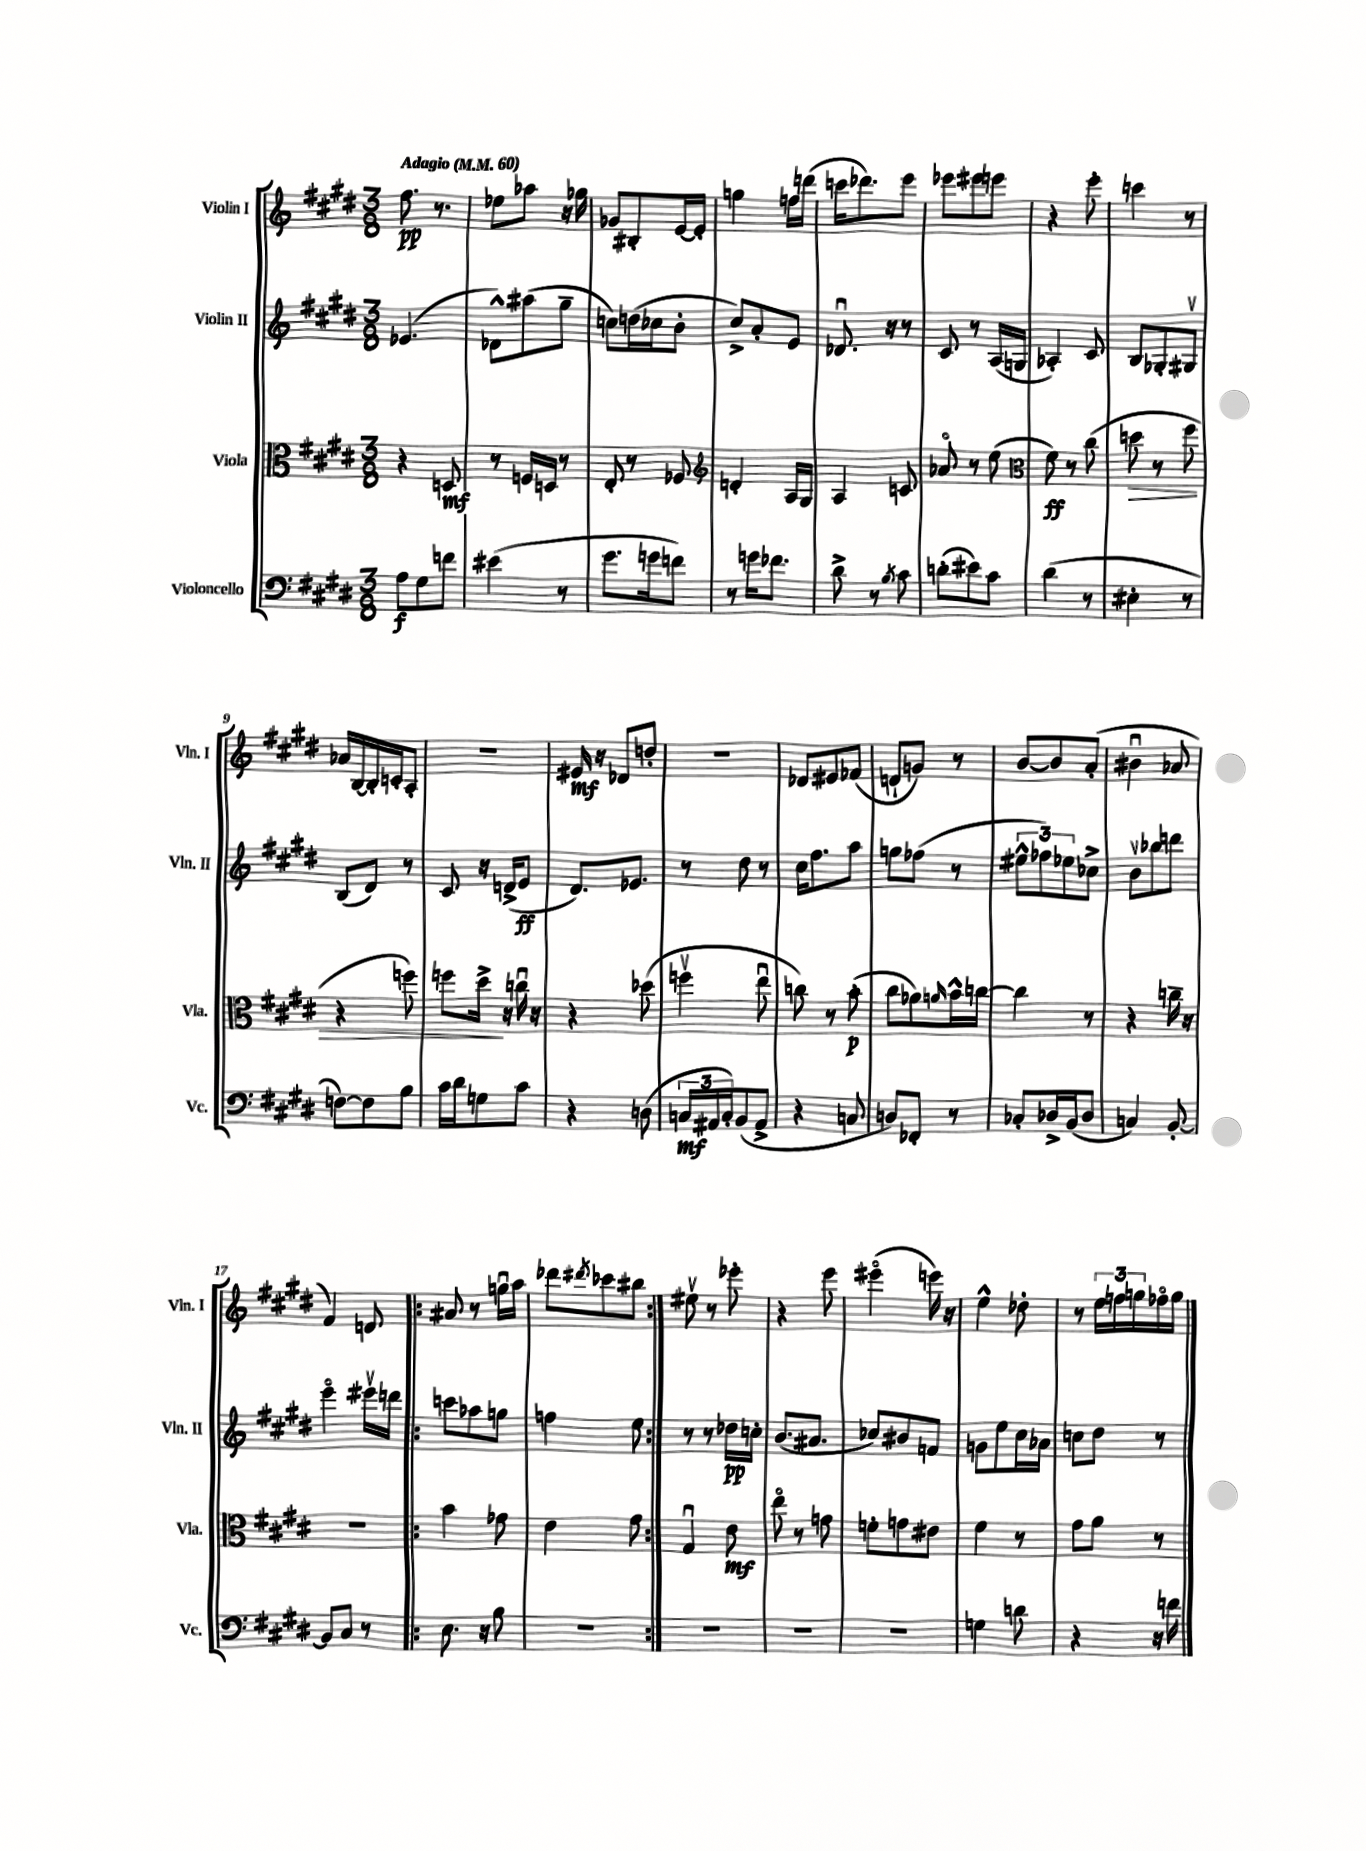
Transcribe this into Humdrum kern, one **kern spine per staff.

**kern	**dynam	**kern	**dynam	**kern	**dynam	**kern	**dynam
*part4	*part4	*part3	*part3	*part2	*part2	*part1	*part1
*staff4	*staff4	*staff3	*staff3	*staff2	*staff2	*staff1	*staff1
*I"Violoncello	*	*I"Viola	*	*I"Violin II	*	*I"Violin I	*
*I'Vc.	*	*I'Vla.	*	*I'Vln. II	*	*I'Vln. I	*
*clefF4	*	*clefC3	*	*clefG2	*	*clefG2	*
*k[f#c#g#d#]	*	*k[f#c#g#d#]	*	*k[f#c#g#d#]	*	*k[f#c#g#d#]	*
*M3/8	*	*M3/8	*	*M3/8	*	*M3/8	*
*MM60	*	*MM60	*	*MM60	*	*MM60	*
=1	=1	=1	=1	=1	=1	=1	=1
!	!	!	!	!	!	!LO:TX:a:B:t=Adagio	!
8A\L	f	4r	.	(4.e-X/	.	8.ff#\	pp
8G#\	.	.	.	.	.	.	.
.	.	.	.	.	.	8.r	.
8fn\J	.	8Dn/	mf	.	.	.	.
=2	=2	=2	=2	=2	=2	=2	=2
(4e#X\	.	8r	.	8d-X^^\L)	.	8ee-X\L	.
.	.	16Fn/LL	.	(8aa#X\	.	8aa-X\J	.
.	.	16Dn/JJ	.	.	.	.	.
8r	.	8r	.	8gg#~\J	.	16r	.
.	.	.	.	.	.	16gg-X\	.
=3	=3	=3	=3	=3	=3	=3	=3
8.g#\L	.	8E'/	.	8ccn\L)	.	8g-X/L	.
.	.	8r	.	(16ddn\L	.	8B#X'/	.
16gn\k	.	.	.	16cc-X\J	.	.	.
8fn\J)	.	8F-X/	.	8b'\J	.	[16e/L	.
.	.	.	.	.	.	16e'/JJ]	.
=4	=4	=4	=4	=4	=4	=4	=4
*	*	*clefG2	*	*	*	*	*
8r	.	4dn'/	.	8cc#^/L)	.	4ggn\	.
16gn\KL	.	.	.	8a'/	.	.	.
8.f-X\J	.	.	.	.	.	.	.
.	.	16A/LL	.	8e/J	.	16ffn\LL	.
.	.	16G#/JJ	.	.	.	(16dddn\JJ	.
=5	=5	=5	=5	=5	=5	=5	=5
8d#^\	.	4A/	.	8.d-Xu/	.	16cccn\KL	.
.	.	.	.	.	.	8.ddd-X\)	.
8r	.	.	.	.	.	.	.
.	.	.	.	16r	.	.	.
8qB/	.	.	.	.	.	.	.
8c#\	.	8cn/	.	8r	.	8eee\J	.
=6	=6	=6	=6	=6	=6	=6	=6
(8dn'\L	.	8a-X/	.	8c#/	.	8eee-X\L	.
8e#X\)	.	8r	.	8r	.	8eee#X\	.
8c#\J	.	(8ee\	.	(16A/LL	.	8eeen\J	.
.	.	.	.	16Gn/JJ	.	.	.
=7	=7	=7	=7	=7	=7	=7	=7
*	*	*clefC3	*	*	*	*	*
(4d#\	.	8f#\)	ff	4A-X'/)	.	4r	.
.	.	8r	.	.	.	.	.
8r	.	(8cc#\	.	8c#/	.	8eee'\	.
=8	=8	=8	=8	=8	=8	=8	=8
!	!	!	!LO:HP:b	!	!	!	!
4E#X'\	.	8ddn\	>	8B/L	.	4cccn\	.
.	.	8r	.	8G-X'/	.	.	.
8r	.	8ff#\	.	8G#Xv/J	.	8r	.
!!LO:LB:g=z
=9	=9	=9	=9	=9	=9	=9	=9
[8Fn\L)	.	4r	.	(8B/L	.	16a-X/LL	.
.	.	.	.	.	.	[16B/	.
8F\]	.	.	.	8d#/J)	.	16B'/]	.
.	.	.	.	.	.	16cn'/J	.
8B\J	.	8ffn\)	.	8r	.	8A'/J	.
=10	=10	=10	=10	=10	=10	=10	=10
16c#\LL	.	8ffn\L	.	8c#/	.	4.r	.
16d#\J	.	.	.	.	.	.	.
8Gn\	.	16dd#^\Jk	.	16r	.	.	.
.	.	16r	]	(16dn^/KL	.	.	.
8c#\J	.	16ccnu\	.	8e/J	ff	.	.
.	.	16r	.	.	.	.	.
=11	=11	=11	=11	=11	=11	=11	=11
4r	.	4r	.	8.d#/L)	.	16e#X/	mf
.	.	.	.	.	.	16r	.
.	.	.	.	.	.	8d-X/L	.
.	.	.	.	8.e-X/J	.	.	.
(8Dn\	.	(8dd-X\	.	.	.	8ddn'/J	.
=12	=12	=12	=12	=12	=12	=12	=12
24Cn/LL	mf	4ffnv\	.	8r	.	4.r	.
24AA#X/	.	.	.	.	.	.	.
24C'/J)	.	.	.	.	.	.	.
(8BB/	.	.	.	8dd#\	.	.	.
8AA#^/J	.	8eeu\	.	8r	.	.	.
=13	=13	=13	=13	=13	=13	=13	=13
4r	.	8ccn\)	.	16cc#\KL	.	8d-X/L	.
.	.	.	.	8.ff#\	.	.	.
.	.	8r	.	.	.	8e#X/	.
8Cn/	.	(8b'\	p	8aa\J	.	(8f-X/J	.
=14	=14	=14	=14	=14	=14	=14	=14
8Dn/L)	.	8cc#\L	.	8ggn\L	.	8dn`/L	.
8FF-X'/J	.	8a-X\)	.	(8ff-X\J	.	8gn/J)	.
.	.	16qqan/	.	.	.	.	.
8r	.	16b^^\L	.	8r	.	8r	.
.	.	[16ccn\JJ	.	.	.	.	.
=15	=15	=15	=15	=15	=15	=15	=15
8C-X'/L	.	4cc\]	.	12ee#X^^\L	.	[8b/L	.
.	.	.	.	12ff-X\)	.	.	.
16D-X^/L	.	.	.	.	.	8b/]	.
.	.	.	.	12ee-X\	.	.	.
(16BB/J	.	.	.	.	.	.	.
8D-/J	.	8r	.	8cc-X^\J	.	(8a'/J	.
=16	=16	=16	=16	=16	=16	=16	=16
4Cn/)	.	4r	.	8bv\L	.	4b#Xu\	.
.	.	.	.	8bb-X\	.	.	.
[8BB'/	.	16ccn~\	.	8dddn\J	.	8a-X/	.
.	.	16r	.	.	.	.	.
!!LO:LB:g=z
=17	=17	=17	=17	=17	=17	=17	=17
8BB/L]	.	4.r	.	4eee\	.	4f#/)	.
8C#/J	.	.	.	.	.	.	.
8r	.	.	.	16eee#Xv\LL	.	8dn/	.
.	.	.	.	16dddn\JJ	.	.	.
=18!|:	=18!|:	=18!|:	=18!|:	=18!|:	=18!|:	=18!|:	=18!|:
8.E\	.	4b\	.	8cccn\L	.	8a#X/	.
.	.	.	.	8aa-X\	.	8r	.
16r	.	.	.	.	.	.	.
8B\	.	8g-X\	.	8ggn\J	.	16ggnu\LL	.
.	.	.	.	.	.	16aa\JJ	.
=19	=19	=19	=19	=19	=19	=19	=19
4.r	.	4e\	.	4ffn\	.	8ddd-X\L	.
.	.	.	.	.	.	8qddd#X/	.
.	.	.	.	.	.	8ccc-X\	.
.	.	8g#\	.	8ee\	.	8bb#X\J	.
=20:|!	=20:|!	=20:|!	=20:|!	=20:|!	=20:|!	=20:|!	=20:|!
4.r	.	4G#u/	.	8r	.	8ee#Xv\	.
.	.	.	.	8r	.	8r	.
.	.	8e\	mf	16dd-X\LL	pp	8eee-X'\	.
.	.	.	.	16ccn'\JJ	.	.	.
=21	=21	=21	=21	=21	=21	=21	=21
4.r	.	8ee\	.	(8.b/L	.	4r	.
.	.	8r	.	.	.	.	.
.	.	.	.	8.a#X/J	.	.	.
.	.	8gn\	.	.	.	8eee\	.
=22	=22	=22	=22	=22	=22	=22	=22
4.r	.	8fn'\L	.	8cc-X/L)	.	(4eee#X\	.
.	.	8gn\	.	8b#X/	.	.	.
.	.	8e#X\J	.	8fn/J	.	16eeen\)	.
.	.	.	.	.	.	16r	.
=23	=23	=23	=23	=23	=23	=23	=23
4Gn\	.	4f#\	.	8gn\L	.	4ee^^\	.
.	.	.	.	8ee\	.	.	.
8dn\	.	8r	.	16cc#\L	.	8dd-X'\	.
.	.	.	.	16a-X\JJ	.	.	.
=24	=24	=24	=24	=24	=24	=24	=24
4r	.	8g#\L	.	8ccn\L	.	8r	.
.	.	8a\J	.	8dd#\J	.	24ee\LL	.
.	.	.	.	.	.	24ffn\	.
.	.	.	.	.	.	24ggn\	.
16r	.	8r	.	8r	.	16ff-X\	.
16fn\	.	.	.	.	.	16gg\JJ	.
==	==	==	==	==	==	==	==
*-	*-	*-	*-	*-	*-	*-	*-
